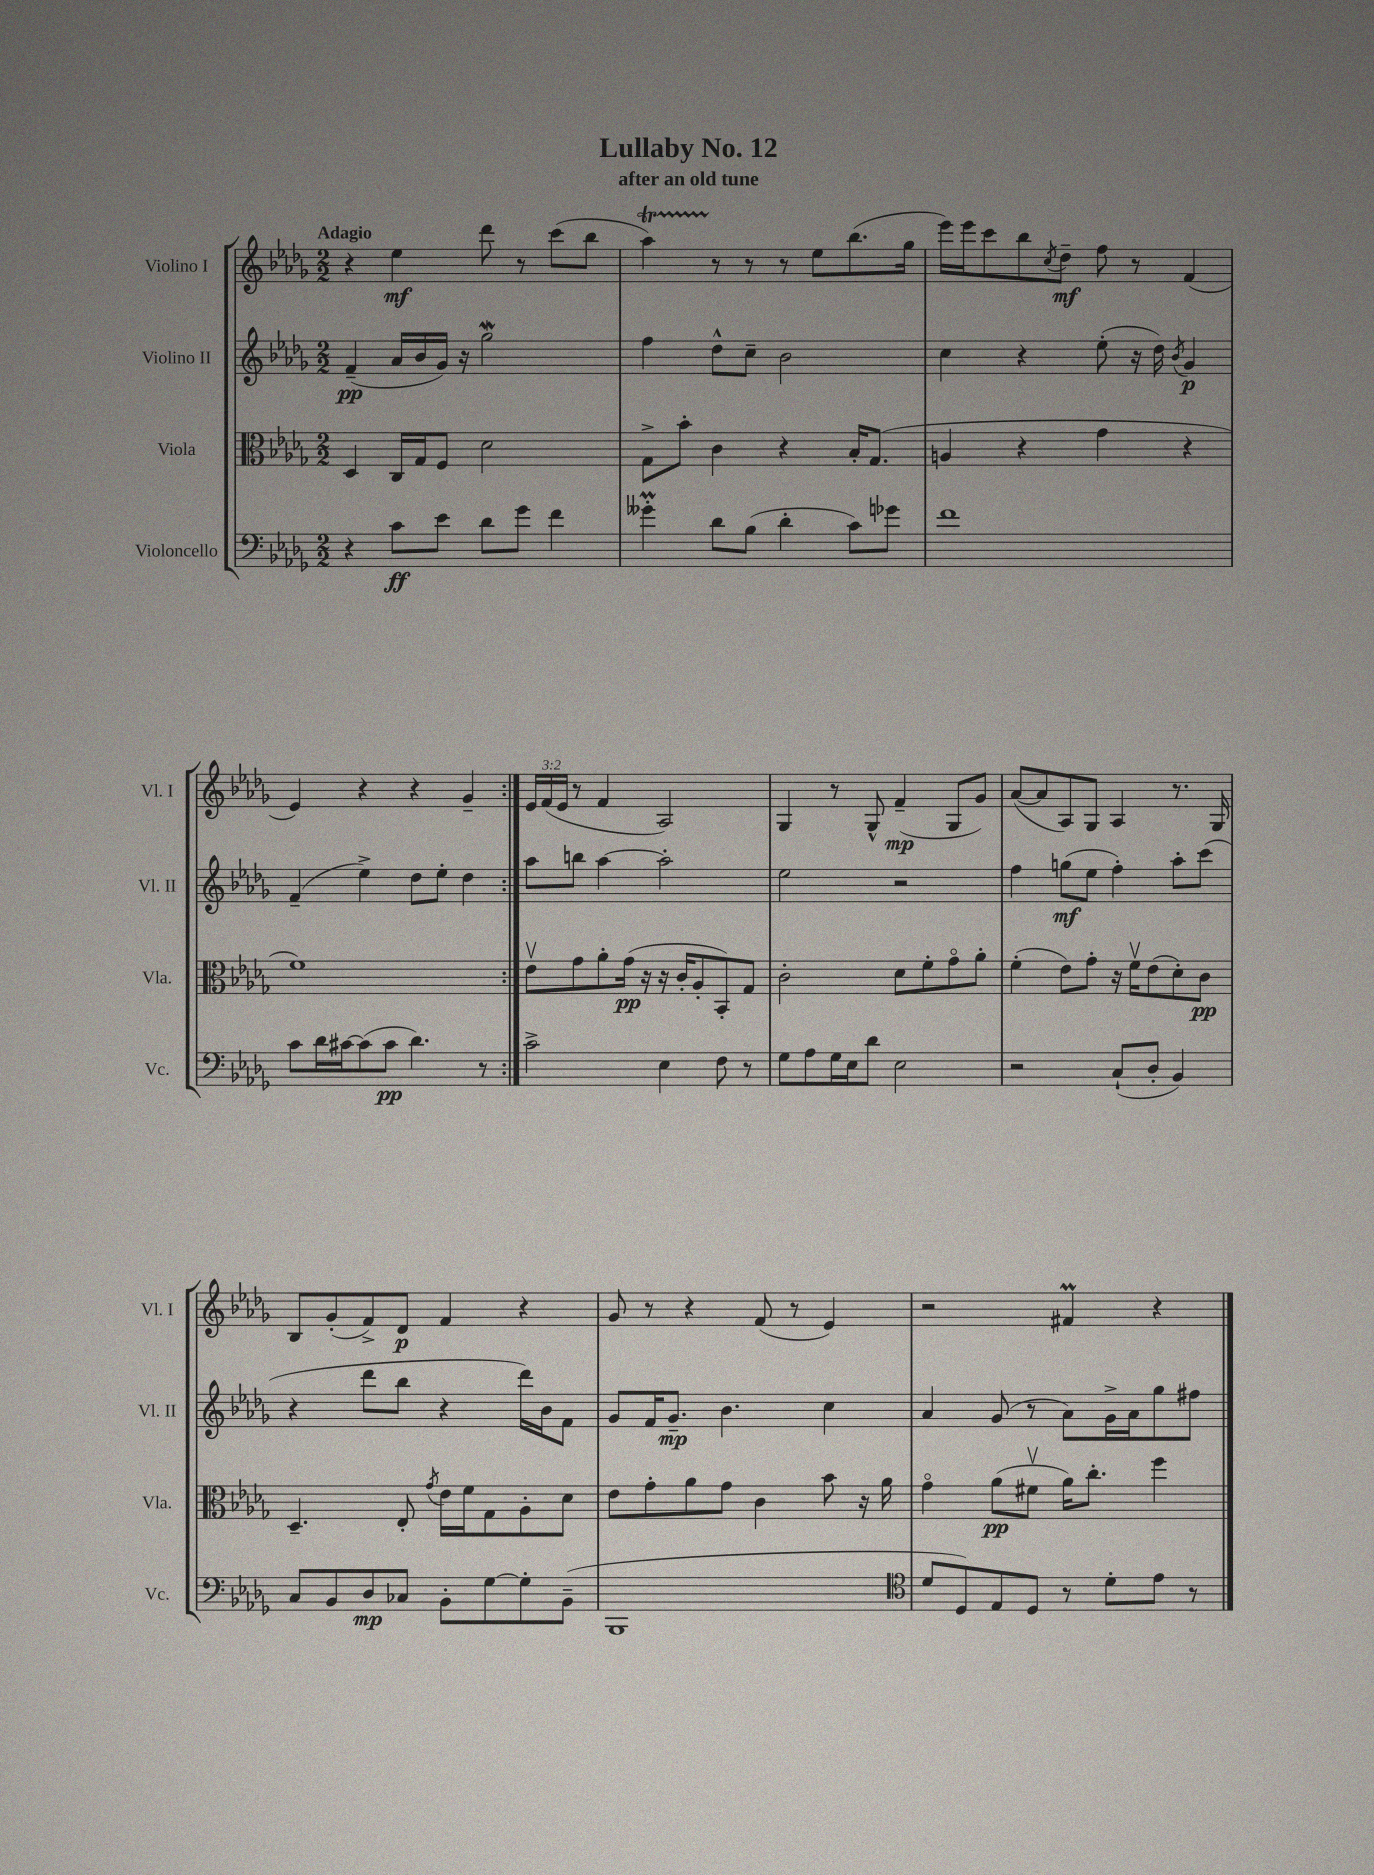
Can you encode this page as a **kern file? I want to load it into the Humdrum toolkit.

**kern	**kern	**kern	**kern
*staff4	*staff3	*staff2	*staff1
*clefF4	*clefC3	*clefG2	*clefG2
*k[b-e-a-d-g-]	*k[b-e-a-d-g-]	*k[b-e-a-d-g-]	*k[b-e-a-d-g-]
*M2/2	*M2/2	*M2/2	*M2/2
4r	4D-/	(4f~/	4r
8c\L	16C/LL	16a-/LL	4ee-\
.	16G-/J	16b-/	.
8e-\J	8F/J	16g-/JJ)	.
.	.	16r	.
8d-\L	2d-\	2gg-\	8ddd-\
8g-\J	.	.	8r
4f\	.	.	(8ccc\L
.	.	.	8bb-\J
=	=	=	=
4g--'\	8G-^\L	4ff\	4aa-\)
.	8b-'\J	.	.
8d-\L	4c\	8dd-^^\L	8r
(8B-\J	.	8cc~\J	8r
4d-'\	4r	2b-\	8r
.	.	.	8ee-\L
8c\L)	16B-'/LK	.	(8.bb-\
.	(8.G-/J	.	.
8g-\J	.	.	.
.	.	.	16gg-\Jk
=	=	=	=
1f	4A/	4cc\	16eee-\LL)
.	.	.	16eee-\J
.	.	.	8ccc\
.	4r	4r	8bb-\
.	.	.	8qcc/
.	.	.	8dd-~\J
.	4g-\	(8ee-'\	8ff\
.	.	16r	8r
.	.	16dd-\)	.
.	.	8qb-/	.
.	4r	4g-/	(4f/
=	=	=	=
8c\L	1f)	(4f~/	4e-/)
16d-\L	.	.	.
[16c#\J	.	.	.
(8c#\]	.	4ee-^\)	4r
8c#\J	.	.	.
4.d-\)	.	8dd-\L	4r
.	.	8ee-'\J	.
.	.	4dd-\	4g-~/
8r	.	.	.
=:|!	=:|!	=:|!	=:|!
2c^\	8e-v\L	8aa-\L	24e-/LL
.	.	.	(24f/
.	.	.	24e-/JJ
.	8g-\	8bb\J	8r
.	8a-'\	[4aa-\	4f/
.	(16g-\Jk	.	.
.	16r	.	.
4E-\	16r	2aa-'\]	2A-/)
.	16c'/LK	.	.
.	8A-'/	.	.
8F\	8BB-'/)	.	.
8r	8G-/J	.	.
=	=	=	=
8G-\L	2c'\	2ee-\	4G-/
8A-\	.	.	.
16G-\L	.	.	8r
16E-\J	.	.	.
8d-\J	.	.	8G-^^/
2E-\	8d-\L	2r	(4f~/
.	8f'\	.	.
.	8g-o\	.	8G-/L
.	8a-'\J	.	8g-/J)
=	=	=	=
2r	(4f'\	4ff\	([8a-/L
.	.	.	8a-/]
.	8e-\L)	(8gg\L	8A-/)
.	8g-'\J	8ee-\J	8G-/J
(8C`/L	16r	4ff'\)	4A-/
.	16fv\LK	.	.
8D-'/J	(8e-\	.	.
4BB-/)	8d-'\)	8aa-'\L	8.r
.	8c\J	(8ccc\J	.
.	.	.	16G-/
=	=	=	=
8C/L	4.D-~/	4r	8B-/L
8BB-/	.	.	(8g-'/
8D-/	.	8ddd-\L	8f^/)
8C-/J	8E-'/	8bb-\J	8d-/J
.	8qg-/	.	.
8BB-'\L	16e-\LL	4r	4f/
.	16f\J	.	.
[8G-\	8G-\	.	.
8G-'\]	8A-'\	16ddd-\LL)	4r
.	.	16b-\J	.
(8BB-~\J	8d-\J	8f\J	.
=	=	=	=
1BBB-	8e-\L	8g-/L	8g-/
.	8g-'\	16f/K	8r
.	.	8.g-~/J	.
.	8a-\	.	4r
.	8g-\J	4.b-\	.
.	4c\	.	(8f/
.	.	.	8r
.	8b-\	4cc\	4e-/)
.	16r	.	.
.	16a-\	.	.
=	=	=	=
*clefC4	*	*	*
8d-/L	4g-o\	4a-/	2r
8D-/)	.	.	.
8E-/	(8a-\L	(8g-/	.
8D-/J	8f#v\J	8r	.
8r	16a-\LK)	8a-\L)	4f#/
.	8.cc'\J	.	.
8d-'\L	.	16g-^\L	.
.	.	16a-\J	.
8e-\J	4ff\	8gg-\	4r
8r	.	8ff#\J	.
==	==	==	==
*-	*-	*-	*-
